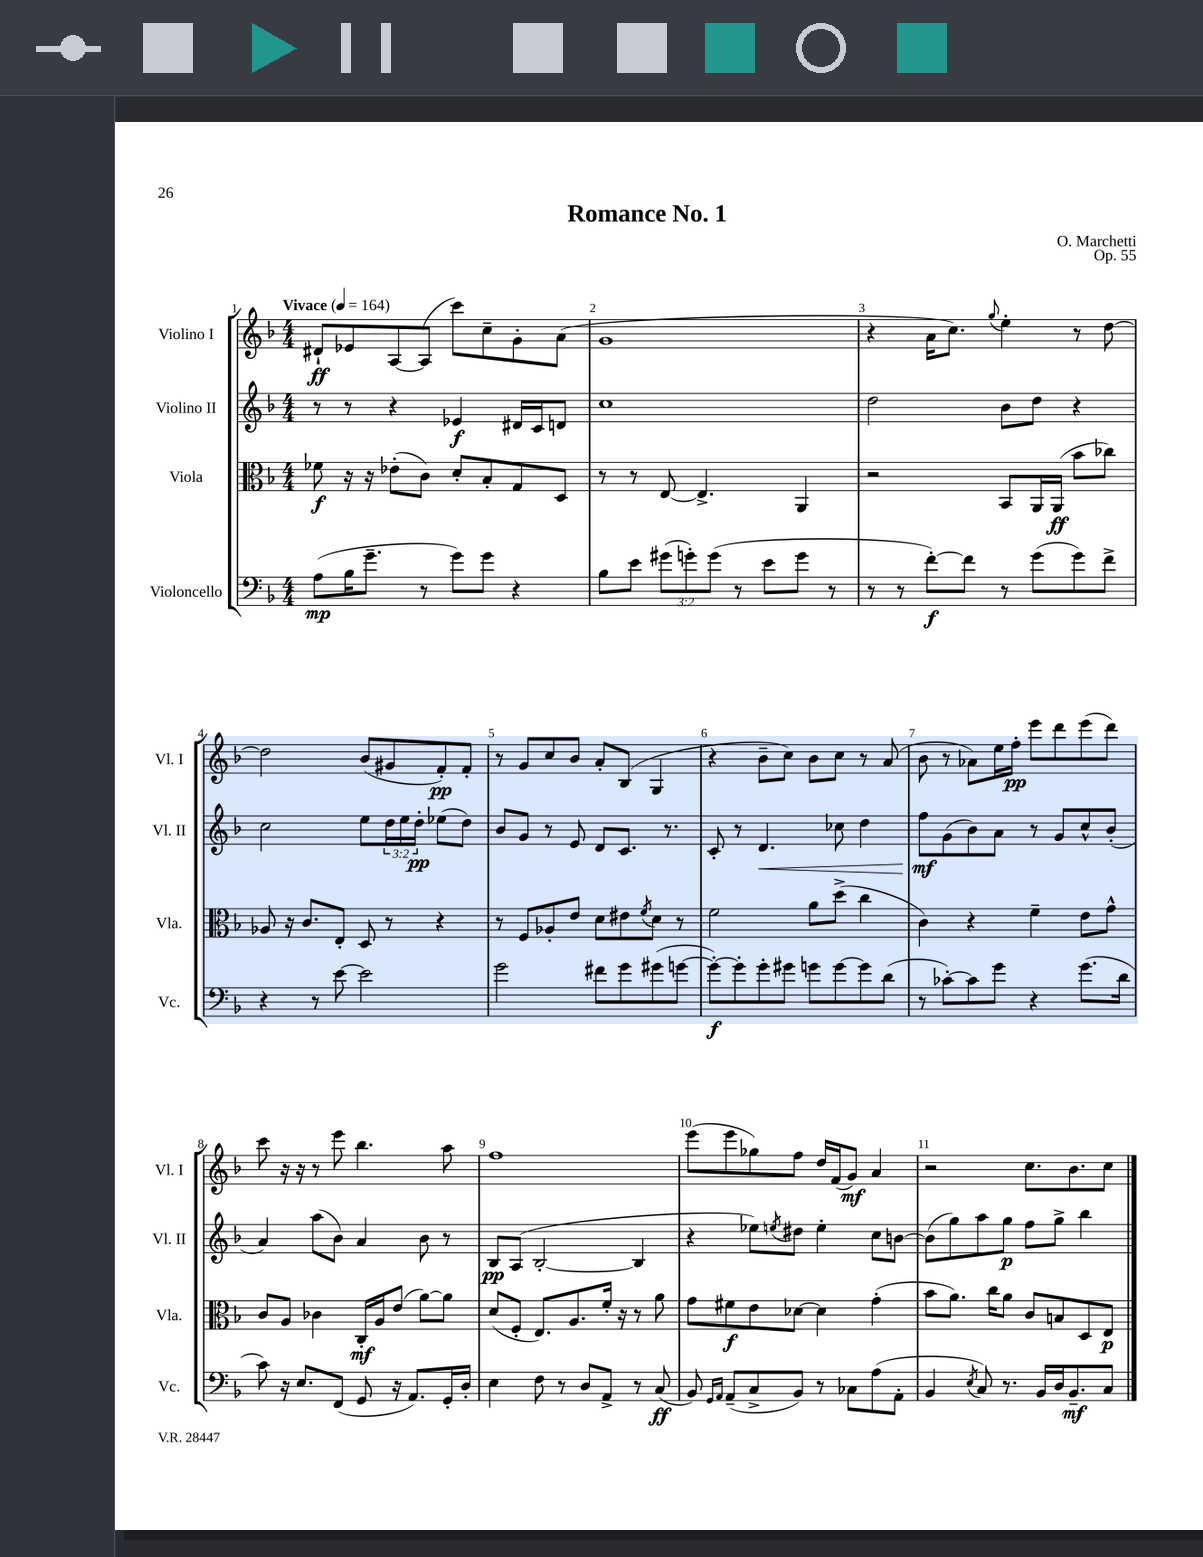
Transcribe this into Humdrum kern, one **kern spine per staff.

**kern	**kern	**kern	**kern
*staff4	*staff3	*staff2	*staff1
*clefF4	*clefC3	*clefG2	*clefG2
*k[b-]	*k[b-]	*k[b-]	*k[b-]
*M4/4	*M4/4	*M4/4	*M4/4
*MM164	*MM164	*MM164	*MM164
(8A	8f-	8r	8d#`
16B-	16r	8r	8e-
8.g~	16r	.	.
.	(8e-'	4r	[8A
8r	8c)	.	(8A]
8g)	8d'	4e-	8ccc)
8g	8B-'	.	8cc~
4r	8G	16d#	8g'
.	.	16c	.
.	8D	8d	(8a
=	=	=	=
8B-	8r	1cc	1g
8e	8r	.	.
(12g#	[8E	.	.
12g')	.	.	.
.	4.E^]	.	.
(12g	.	.	.
8r	.	.	.
8e	.	.	.
8g	4AA	.	.
8r	.	.	.
=	=	=	=
8r	2r	2dd	4r
8r	.	.	.
[8f')	.	.	16a
.	.	.	8.cc)
8f]	.	.	.
.	.	.	8qqgg
8r	8BB-	8b-	4ee'
(8g	16AA	8dd	.
.	(16AA	.	.
8g)	8b-	4r	8r
8f^	8cc-)	.	[8dd
=	=	=	=
4r	8A-	2cc	2dd]
.	16r	.	.
.	8.c	.	.
8r	.	.	.
[8e	8E'	.	.
2e]	8D	8ee	(8b-
.	8r	24dd	8g#
.	.	24ee	.
.	.	24dd'	.
.	4r	(8ee-	8f')
.	.	8dd)	8f'
=	=	=	=
2g	8r	8b-	8r
.	8F	8g	8g
.	8A-'	8r	8cc
.	8e	8e	8b-
8f#	8d	8d	8a'
8g	8e#	8.c	(8B-
.	8qf	.	.
(8g#	8d	.	4G
.	.	8.r	.
[8g	8r	.	.
=	=	=	=
8g'_)	2f	8c'	4r
8g']	.	8r	.
8g'	.	4.d	8b-~
8g#	.	.	8cc)
8g	8a	.	8b-
[8g	(8dd^	8cc-	8cc
8g]	4cc	4dd	8r
(8d	.	.	(8a
=	=	=	=
8r	4c)	8ff	8b-
[8c-')	.	(8g	8r
8c-]	4r	8b-)	8a-)
8g	.	8a	16ee
.	.	.	16ff'
4r	4f~	8r	8eee
.	.	8g	8ddd
(8.g	8e	8cc^^	(8eee
.	8g^^	(8b-'	8ddd)
16d	.	.	.
=	=	=	=
8c)	8c	4a)	8ccc
16r	8A	.	16r
8.E	.	.	16r
.	4c-	(8aa	8r
(8FF	.	8b-)	8eee
8GG	16C'	4a	4.bb-
.	16A	.	.
16r	(8e	.	.
8.AA)	.	.	.
.	[8a)	8b-	.
16GG'	8a]	8r	8aa
16D'	.	.	.
=	=	=	=
4E	(8d	8B-	1ff
.	8F'	(8A	.
8F	8.E)	[2B-'	.
8r	.	.	.
.	8.A	.	.
8D	.	.	.
8AA^	16f'	.	.
.	16r	.	.
8r	8r	4B-]	.
(8C	8a	.	.
=	=	=	=
8BB-)	8g	4r	(8eee
16qqGG	.	.	.
16qqAA	.	.	.
(8AA~	8f#	.	8eee
8C^	8e	8ee-)	8gg-)
.	.	8qee	.
8BB-)	[8d-	8dd#	8ff
8r	4d-]	4ee'	16dd
.	.	.	(16f
8C-	.	.	8g)
(8A	(4g'	8cc	4a
8AA'	.	[8b	.
=	=	=	=
4BB-	8b-	(8b]	2r
.	8.a)	8gg)	.
8qE	.	.	.
8C)	.	8aa	.
.	16cc	.	.
8.r	8a	8gg	.
.	8c	8ff	8.cc
16BB-	.	.	.
16D	8B	8gg^	.
8.BB-~	.	.	8.b-
.	8D	4bb-	.
8C	8E	.	8cc
==	==	==	==
*-	*-	*-	*-
